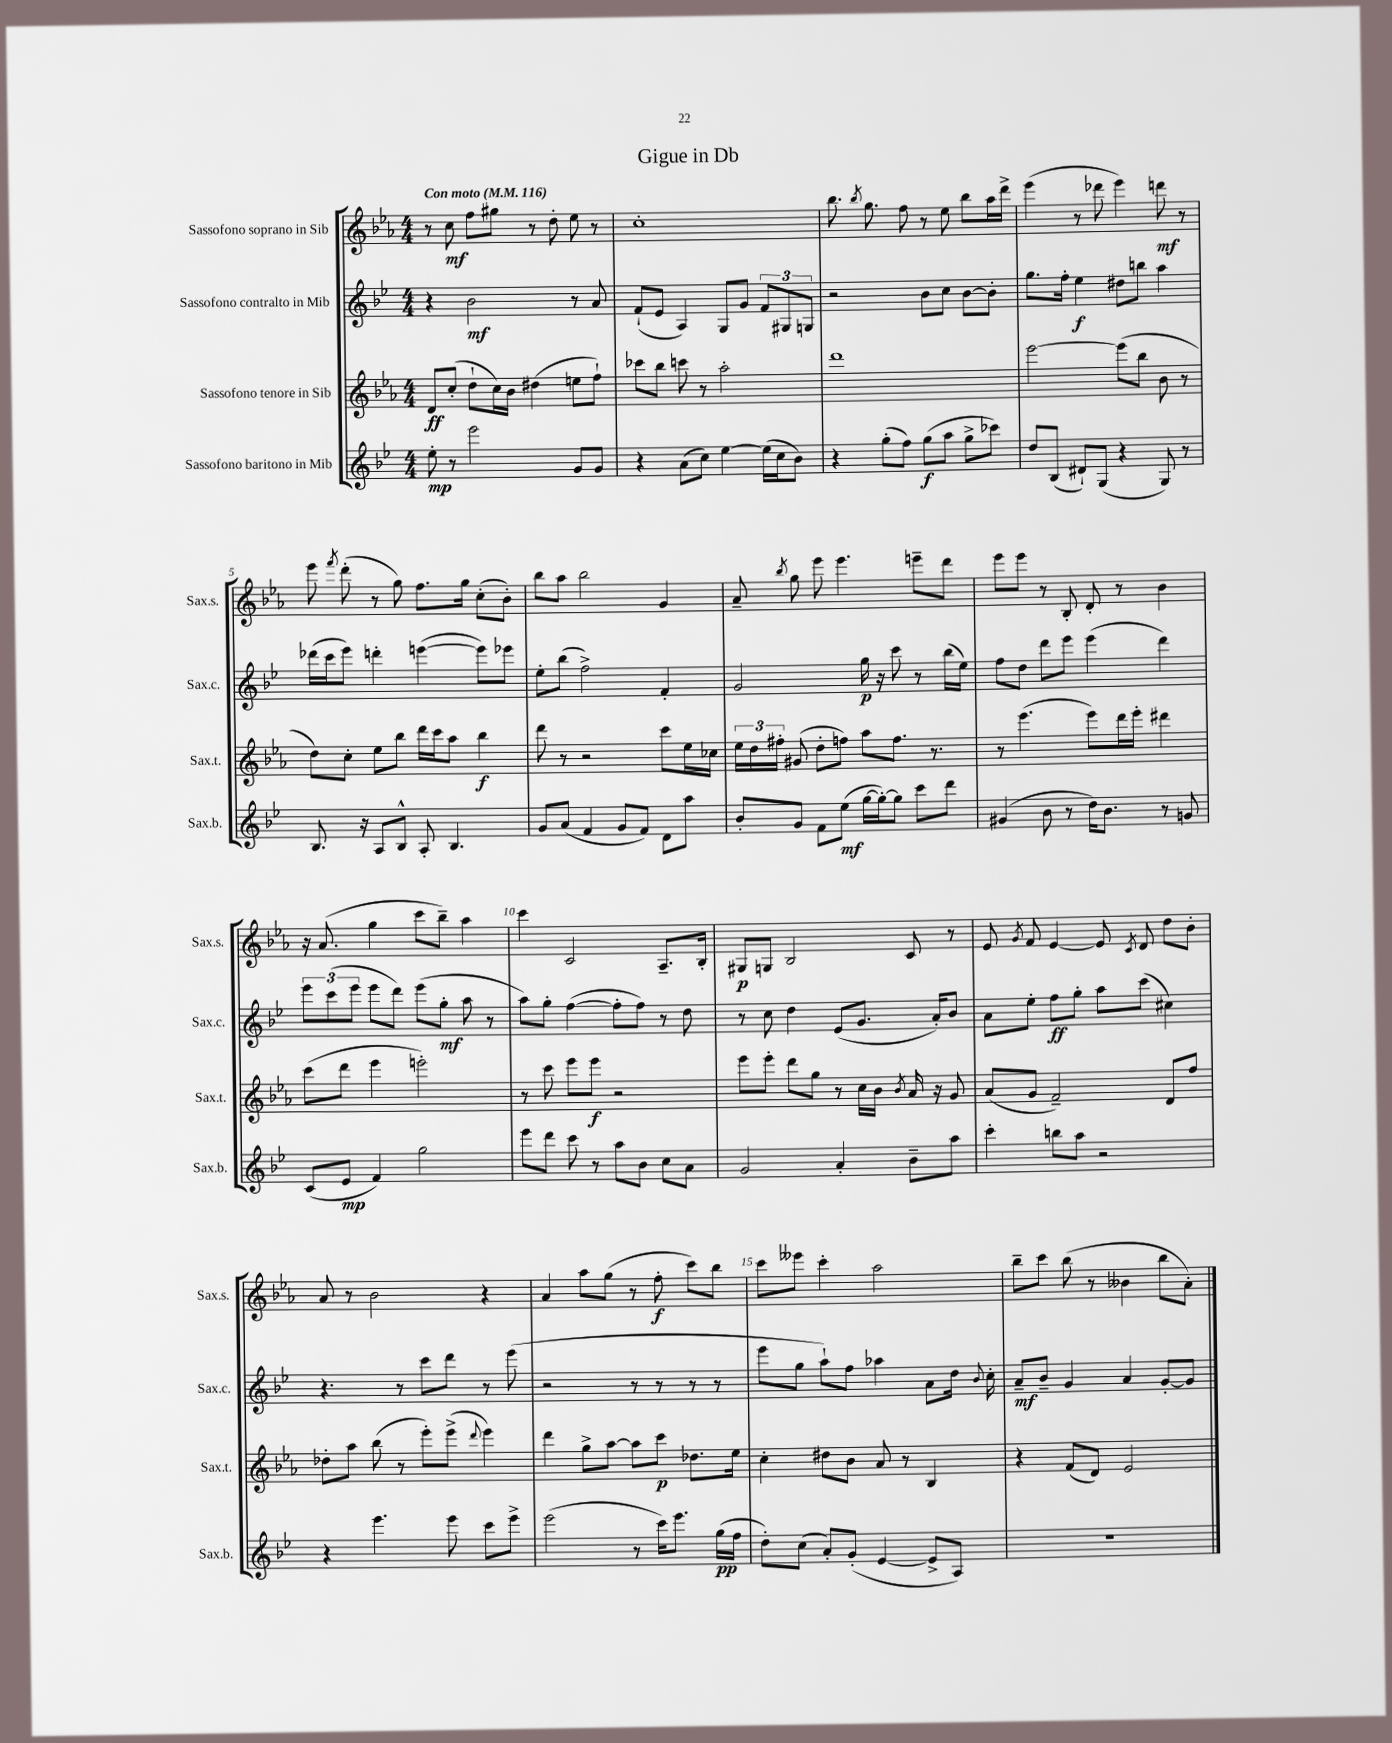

**kern	**dynam	**kern	**dynam	**kern	**dynam	**kern	**dynam
*part4	*part4	*part3	*part3	*part2	*part2	*part1	*part1
*staff4	*staff4	*staff3	*staff3	*staff2	*staff2	*staff1	*staff1
*I"Sassofono baritono in Mib	*	*I"Sassofono tenore in Sib	*	*I"Sassofono contralto in Mib	*	*I"Sassofono soprano in Sib	*
*I'Sax.b.	*	*I'Sax.t.	*	*I'Sax.c.	*	*I'Sax.s.	*
*clefG2	*	*clefG2	*	*clefG2	*	*clefG2	*
*k[b-e-]	*	*k[b-e-a-]	*	*k[b-e-]	*	*k[b-e-a-]	*
*M4/4	*	*M4/4	*	*M4/4	*	*M4/4	*
*MM116	*	*MM116	*	*MM116	*	*MM116	*
=1	=1	=1	=1	=1	=1	=1	=1
!	!	!	!	!	!	!LO:TX:a:B:t=Con moto	!
8ee-'\	mp	8d/L	ff	4r	.	8r	.
8r	.	(8cc'/J	.	.	.	8cc\	mf
2eee-\	.	8dd`\L	.	2b-\	mf	8ff\L	.
.	.	16cc\L)	.	.	.	8gg#X\J	.
.	.	16b-\JJ	.	.	.	.	.
.	.	(4dd#X\	.	.	.	8r	.
.	.	.	.	.	.	8dd'\	.
8g/L	.	8een\L	.	8r	.	8ee-\	.
8g/J	.	8ff`\J)	.	8a/	.	8r	.
=2	=2	=2	=2	=2	=2	=2	=2
4r	.	8ccc-X\L	.	(8f`/L	.	1cc'	.
.	.	8bb-\J	.	8e-/J	.	.	.
(8a\L	.	8cccn\	.	4A/)	.	.	.
8cc\J)	.	8r	.	.	.	.	.
[4ee-\	.	2aa-'\	.	8G/L	.	.	.
.	.	.	.	8g/J	.	.	.
(16ee-\LL]	.	.	.	12f/L	.	.	.
16cc\J	.	.	.	.	.	.	.
.	.	.	.	12G#X/	.	.	.
8b-\J)	.	.	.	.	.	.	.
.	.	.	.	12Gn/J	.	.	.
=3	=3	=3	=3	=3	=3	=3	=3
4r	.	1ddd	.	2r	.	8.bb-\	.
.	.	.	.	.	.	8qbb-/	.
.	.	.	.	.	.	8.gg\	.
(8gg'\L	.	.	.	.	.	.	.
8ff\J)	.	.	.	.	.	8ff\	.
(8gg\L	f	.	.	8b-\L	.	8r	.
8aa\J	.	.	.	8cc\J	.	8ee-\	.
8gg^\L	.	.	.	[8b-\L	.	8bb-\L	.
8ccc-X\J)	.	.	.	8b-'\J]	.	16aa-\L	.
.	.	.	.	.	.	16ddd^\JJ	.
=4	=4	=4	=4	=4	=4	=4	=4
8dd/L	.	[2eee-\	.	8.gg\L	.	(4eee-\	.
(8B-/J	.	.	.	.	.	.	.
.	.	.	.	16ff'\Jk	.	.	.
8d#X`/L)	.	.	.	4ee-\	f	8r	.
(8G/J	.	.	.	.	.	8ddd-X\	.
4r	.	(8eee-\L]	.	8dd#X\L	.	4eee-\)	.
.	.	8bb-\J	.	8bbn\J	.	.	.
8G/)	.	8b-\	.	4aa\	.	8dddn\	mf
8r	.	8r	.	.	.	8r	.
!!LO:LB:g=z
=5	=5	=5	=5	=5	=5	=5	=5
8.B-/	.	8dd\L)	.	(16ddd-X\LL	.	8eee-\	.
.	.	.	.	16ccc\J	.	.	.
.	.	.	.	.	.	8qfff/	.
.	.	8cc'\J	.	8eee-\J)	.	(8ddd'\	.
16r	.	.	.	.	.	.	.
8A/L	.	8ee-\L	.	4dddn'\	.	8r	.
8B-^^/J	.	8bb-\J	.	.	.	8gg\)	.
8A'/	.	16ddd\LL	.	([4eeen\	.	8.ff\L	.
.	.	16ccc\J	.	.	.	.	.
4.B-/	.	8aa-\J	.	.	.	.	.
.	.	.	.	.	.	16gg\Jk	.
.	.	4bb-\	f	8eee\L])	.	(8cc'\L	.
.	.	.	.	8eee-X\J	.	8b-'\J)	.
=6	=6	=6	=6	=6	=6	=6	=6
8g/L	.	8ddd\	.	8ee-'\L	.	8bb-\L	.
(8a/J	.	8r	.	(8bb-\J	.	8aa-\J	.
4f/	.	2r	.	2ff^\)	.	2bb-\	.
8g/L	.	.	.	.	.	.	.
8f/J)	.	.	.	.	.	.	.
8d\L	.	8ccc\L	.	4f'/	.	4g/	.
8aa\J	.	16ee-\L	.	.	.	.	.
.	.	16cc-X\JJ	.	.	.	.	.
=7	=7	=7	=7	=7	=7	=7	=7
8b-'/L	.	24ee-\LL	.	2g/	.	8a-~/	.
.	.	24dd\	.	.	.	.	.
.	.	24ff#X'\JJ	.	.	.	.	.
.	.	.	.	.	.	8qbb-/	.
8g/J	.	(8g#X/	.	.	.	8gg\	.
8f\L	.	8dd'\L	.	.	.	8eee-\	.
(8ee-\J	mf	8ffn\J)	.	.	.	4.eee-\	.
[16gg\LL	.	8aa-\L	.	16gg\	p	.	.
16gg'\J_)	.	.	.	16r	.	.	.
8gg\J]	.	8.ff\J	.	8ccc\	.	.	.
8ccc\L	.	.	.	8r	.	8eeen~\L	.
.	.	8.r	.	.	.	.	.
8ddd\J	.	.	.	(16bb-\LL	.	8ddd\J	.
.	.	.	.	16ee-\JJ)	.	.	.
=8	=8	=8	=8	=8	=8	=8	=8
(4g#X/	.	8r	.	8ff\L	.	8eee-\L	.
.	.	(4.eee-\	.	8dd\J	.	8eee-\J	.
8b-\	.	.	.	8ddd\L	.	8r	.
8r	.	.	.	8eee-\J	.	8B-'/	.
16dd\KL)	.	8eee-\L)	.	(4eee-\	.	8d'/	.
8.b-\J	.	.	.	.	.	.	.
.	.	16ddd\L	.	.	.	8r	.
.	.	16eee-'\JJ	.	.	.	.	.
8r	.	4ddd#X\	.	4ddd\)	.	4b-\	.
8gn/	.	.	.	.	.	.	.
!!LO:LB:g=z
=9	=9	=9	=9	=9	=9	=9	=9
(8c/L	.	(8ccc\L	.	12eee-\L	.	16r	.
.	.	.	.	.	.	(8.a-/	.
.	.	.	.	(12ccc\	.	.	.
8e-/J	mp	8ddd\J	.	.	.	.	.
.	.	.	.	12eee-\J	.	.	.
4f/)	.	4eee-\	.	8eee-\L	.	4gg\	.
.	.	.	.	8ddd\J)	.	.	.
2gg\	.	2eeen'\)	.	(8eee-\L	.	8ccc\L	.
.	.	.	.	8gg'\J	mf	8bb-~\J)	.
.	.	.	.	8aa\	.	4aa-\	.
.	.	.	.	8r	.	.	.
=10	=10	=10	=10	=10	=10	=10	=10
8eee-\L	.	8r	.	8aa\L)	.	4ccc\	.
8ddd\J	.	8ccc\	.	8gg'\J	.	.	.
8ccc\	.	8eee-\L	.	([4ff\	.	2c/	.
8r	.	8eee-\J	f	.	.	.	.
8aa\L	.	2r	.	8ff'\L]	.	.	.
8b-\J	.	.	.	8ff\J)	.	.	.
8cc\L	.	.	.	8r	.	8.A-~/L	.
8a\J	.	.	.	8dd\	.	.	.
.	.	.	.	.	.	16B-'/Jk	.
=11	=11	=11	=11	=11	=11	=11	=11
2g/	.	8eee-\L	.	8r	.	8G#X/L	p
.	.	8eee-'\J	.	8cc\	.	8Gn/J	.
.	.	8ddd\L	.	4dd\	.	2B-/	.
.	.	8gg\J	.	.	.	.	.
4a'/	.	8r	.	(8e-/L	.	.	.
.	.	16cc\LL	.	8.g/J	.	.	.
.	.	16b-\JJ	.	.	.	.	.
.	.	8qb-/	.	.	.	.	.
8b-~\L	.	16a-/	.	.	.	8c/	.
.	.	16r	.	16a'/KL)	.	.	.
8aa\J	.	8g/	.	8b-/J	.	8r	.
=12	=12	=12	=12	=12	=12	=12	=12
4ccc'\	.	(8a-/L	.	8a\L	.	8e-/	.
.	.	.	.	.	.	8qg/	.
.	.	8g/J	.	8ee-'\J	.	8f/	.
8bbn\L	.	2f~/)	.	8ff\L	ff	[4e-/	.
8aa\J	.	.	.	8gg'\J	.	.	.
2r	.	.	.	8aa\L	.	8e-/]	.
.	.	.	.	.	.	8qc/	.
.	.	.	.	(8ccc\J	.	8d/	.
.	.	8d/L	.	4cc#X\)	.	8dd\L	.
.	.	8ff/J	.	.	.	8b-'\J	.
!!LO:LB:g=z
=13	=13	=13	=13	=13	=13	=13	=13
4r	.	8dd-X'\L	.	4.r	.	8a-/	.
.	.	8aa-\J	.	.	.	8r	.
4.eee-\	.	(8bb-\	.	.	.	2b-\	.
.	.	8r	.	8r	.	.	.
.	.	8eee-'\L)	.	8ccc\L	.	.	.
8eee-\	.	(8eee-^\J	.	8ddd\J	.	.	.
.	.	8qqddd/	.	.	.	.	.
8ccc\L	.	4eee-\)	.	8r	.	4r	.
8eee-^\J	.	.	.	(8eee-\	.	.	.
=14	=14	=14	=14	=14	=14	=14	=14
(2eee-\	.	4ddd\	.	2r	.	4a-/	.
.	.	8gg^\L	.	.	.	8aa-\L	.
.	.	[8aa-\J	.	.	.	(8gg\J	.
8r	.	8aa-\L]	.	8r	.	8r	.
16ccc\KL)	.	8ccc\J	p	8r	.	8ff'\	f
8.eee-\J	.	.	.	.	.	.	.
.	.	8.dd-X\L	.	8r	.	8ccc\L)	.
(16gg\LL	pp	.	.	8r	.	8bb-\J	.
16ff\JJ	.	16ee-\Jk	.	.	.	.	.
=15	=15	=15	=15	=15	=15	=15	=15
8dd'\L)	.	4cc'\	.	8eee-\L	.	8ccc\L	.
(8cc\J	.	.	.	8gg\J	.	8eee--X\J	.
8a'/L)	.	8dd#X\L	.	8aa`\L)	.	4ccc'\	.
(8g'/J	.	8b-\J	.	8ff\J	.	.	.
[4e-/	.	8a-/	.	4aa-X\	.	2aa-\	.
.	.	8r	.	.	.	.	.
8e-^/L]	.	4B-/	.	8a\L	.	.	.
8A/J)	.	.	.	16dd\Jk	.	.	.
.	.	.	.	8qqb-/	.	.	.
.	.	.	.	16cc'\	.	.	.
=16	=16	=16	=16	=16	=16	=16	=16
1r	.	4r	.	8a~/L	mf	8bb-~\L	.
.	.	.	.	8b-~/J	.	8ccc\J	.
.	.	(8f/L	.	4g/	.	(8bb-\	.
.	.	8d/J)	.	.	.	8r	.
.	.	2e-/	.	4a/	.	4b--X\	.
.	.	.	.	[8g'/L	.	8bb-\L	.
.	.	.	.	8g/J]	.	8a-'\J)	.
==	==	==	==	==	==	==	==
*-	*-	*-	*-	*-	*-	*-	*-
